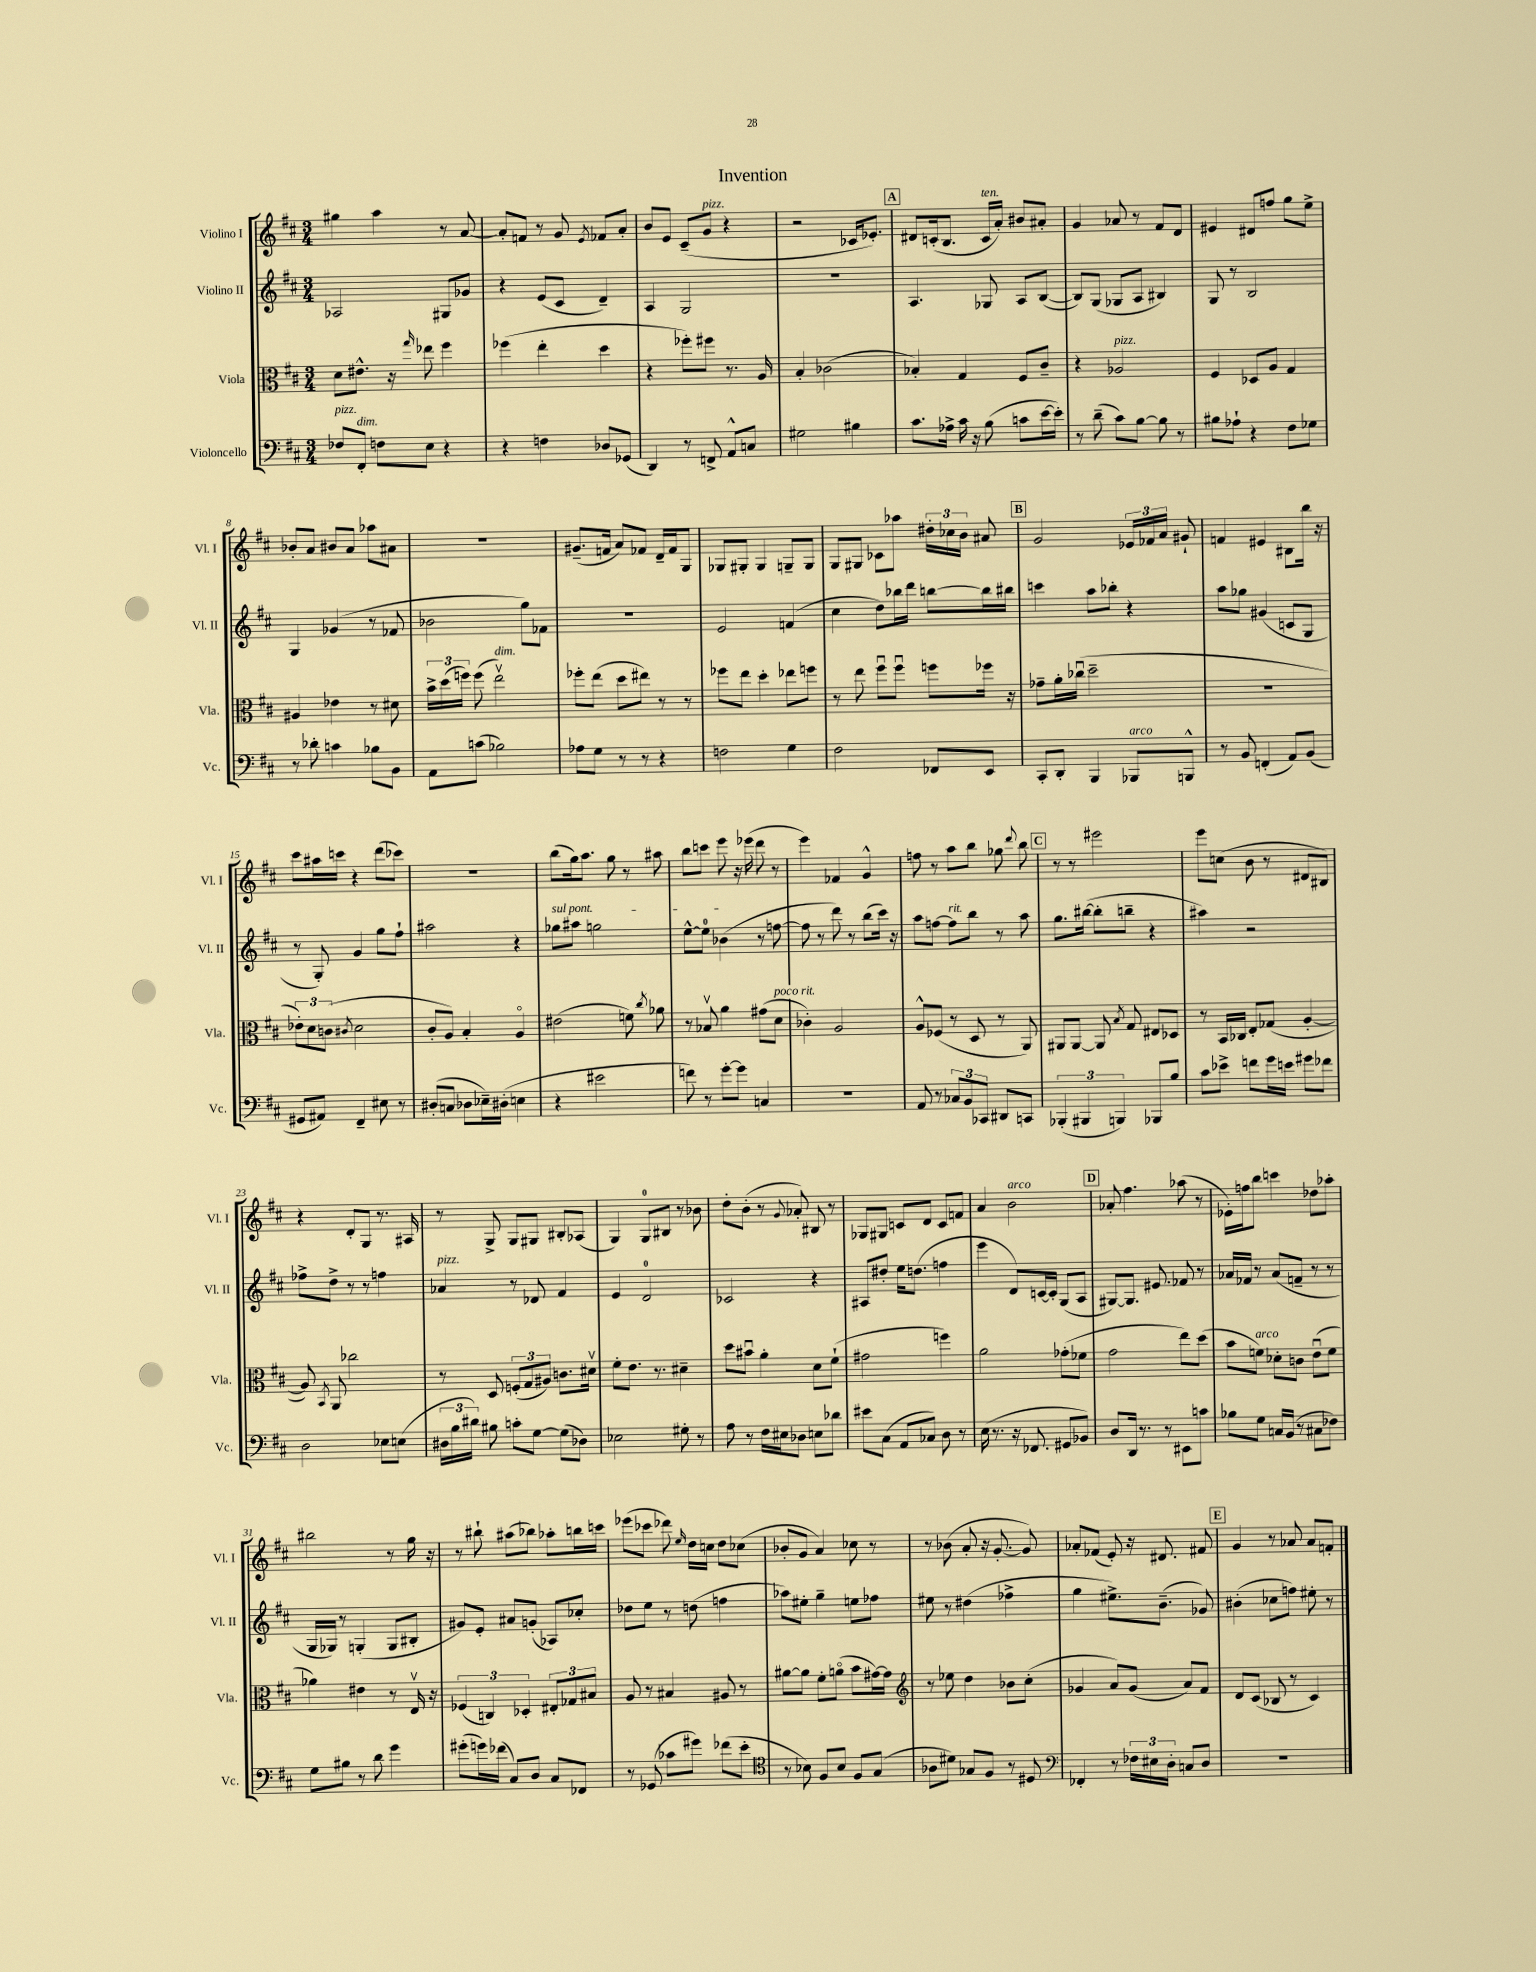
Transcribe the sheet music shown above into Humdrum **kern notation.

**kern	**kern	**kern	**kern
*part4	*part3	*part2	*part1
*staff4	*staff3	*staff2	*staff1
*I"Violoncello	*I"Viola	*I"Violino II	*I"Violino I
*I'Vc.	*I'Vla.	*I'Vl. II	*I'Vl. I
*clefF4	*clefC3	*clefG2	*clefG2
*k[f#c#]	*k[f#c#]	*k[f#c#]	*k[f#c#]
*M3/4	*M3/4	*M3/4	*M3/4
=1	=1	=1	=1
!LO:TX:a:i:t=pizz.	!	!	!
8F-X/L	8d\L	2A-X/	4gg#X\
!LO:TX:a:i:t=dim.	!	!	!
8FF#'/J	8.e#X^^\J	.	.
8Fn\L	.	.	4aa\
.	16r	.	.
.	16qqgg/	.	.
8E\J	8ee-X\	.	.
4r	4ff#\	8G#X/L	8r
.	.	8g-X/J	[8a/
=2	=2	=2	=2
4r	(4ff-X\	4r	8a'/L]
.	.	.	8fn/J
4Fn\	4ee'\	(8e/L	8r
.	.	8c#/J	8g/
.	.	.	8qe/
8D-X/L	4dd\	4d~/)	8f-X/L
(8GG-X/J	.	.	8a'/J
=3	=3	=3	=3
4DD/)	4r	4A/	8b/L
.	.	.	8e/J
8r	8ff-X'\L)	2G/	(8c#~/L
!	!	!	!LO:TX:a:i:t=pizz.
8FFn^/	8ff#X\J	.	8g/J
8AA^^/L	8.r	.	4r
8Cn/J	.	.	.
.	16A/	.	.
=4	=4	=4	=4
2G#X\	4B'/	2.r	2r
.	(2c-X\	.	.
4B#X\	.	.	16c-X/KL
.	.	.	8.e-X'/J)
!!LO:REH:place=s1:t=A
=5	=5	=5	=5
8.c#\L	4B-X'/)	4.A/	8d#X/L
.	.	.	(16cn'/k
16A-X^\Jk	.	.	8.B/J
16c#\	4G/	.	.
16r	.	.	.
!	!	!	!LO:TX:a:i:t=ten.
(8B\	.	8G-X/	16c/LL
.	.	.	16a'/JJ)
8cn\L	8F#/L	8A/L	8b#X/L
[16e\L	8c#~/J	([8B/J	8a#X'/J
16e'\JJ])	.	.	.
=6	=6	=6	=6
8r	4r	8B/L])	4g/
(8d~\	.	(8G/J	.
!	!LO:TX:a:i:t=pizz.	!	!
8c#\L)	2A-X/	8G-X/L	8a-X/
[8B\J	.	8A/J	8r
8B\]	.	4B#X/)	8f#/L
8r	.	.	8d/J
=7	=7	=7	=7
8B#X\L	4F#/	8G/	4e#X/
8A-X`\J	.	8r	.
4r	8D-X/L	2B/	8d#X/L
.	8A/J	.	8ffn/J
8F#\L	4G/	.	8gg\L
8G-X\J	.	.	8ee^\J
!!LO:LB:g=z
=8	=8	=8	=8
8r	4A#X/	4G/	8b-X'/L
8d-X'\	.	.	8a/J
4cn\	4e-X\	(4g-X/	8b#X/L
.	.	.	8a/J
8B-X\L	8r	8r	8aa-X\L
8BB\J	8d#X\	8f-X/	8a#X\J
=9	=9	=9	=9
8AA\L	24b^\LL	2b-X\	2.r
.	(24dd\	.	.
.	24ffn\JJ)	.	.
(8cn\J	(8ff\	.	.
!	!LO:TX:a:i:t=dim.	!	!
2B-X\)	2eev\)	.	.
.	.	8gg\L)	.
.	.	8f-X\J	.
=10	=10	=10	=10
8A-X\L	8ff-X'\L	2.r	(8.g#X~/L
8G\J	(8ee\J	.	.
.	.	.	16fn/Jk
8r	8dd\L	.	8a/L)
8r	8ee#X\J)	.	8f-X/J
4r	8r	.	16d~/LL
.	.	.	16f-/J
.	8r	.	8G/J
=11	=11	=11	=11
2Fn\	8ff-X\L	2e/	8G-X/L
.	8ee\J	.	8G#X'/J
.	4dd'\	.	4G#/
4G\	8ee-X\L	(4fn/	8Gn~/L
.	8ffn\J	.	8G/J
=12	=12	=12	=12
2F#\	8r	4cc#\	8G/L
.	8ee\	.	8G#X/J
.	8ff#u\L	8dd\L)	8c-X\L
.	8ff#u\J	16bb-X\L	8aa-X\J
.	.	16ddd\JJ	.
8FF-X/L	8ffn\L	[8bbn\L	24dd#X'\LL
.	.	.	24cc-X\
.	.	.	24b\JJ
8EE/J	16ff-X\Jk	16bb\L]	8a#X/
.	16r	16bb#X\JJ	.
!!LO:REH:place=s1:t=B
=13	=13	=13	=13
8CC#'/L	8g-X~\L	4cccn\	2g/
8DD'/J	16a'\L	.	.
.	(16cc-Xu\JJ	.	.
4BBB/	2dd~\	8aa\L	.
.	.	8bb-X'\J	.
!LO:TX:a:i:t=arco	!	!	!
8BBB-X/L	.	4r	24e-X/LL
.	.	.	24f-X/
.	.	.	24a/JJ
8BBBn^^/J	.	.	8g#X`/
=14	=14	=14	=14
8r	2.r	8aa\L	4fn/
8BB/	.	8gg-X\J	.
(4FFn'/	.	(4g#X/	4e#X/
8AA/L)	.	8cn/L	8B#X\L
(8BB/J	.	8G/J	16bb\Jk
.	.	.	16r
!!LO:LB:g=z
=15	=15	=15	=15
8GG#X/L	12e-X'\L)	8r	8ccc#\L
.	12d\	.	.
8AA#X/J)	.	8G'/)	16aa#X\L
.	(12cn\J	.	.
.	.	.	16cccn\JJ
.	8qc#X/	.	.
4FF#~/	2d\	4g/	4r
8E#X\	.	8gg\L	(8ddd\L
8r	.	8ff#`\J	8ccc-X\J)
=16	=16	=16	=16
(8D#X'/L	8c#'/L	2aa#X\	2.r
8Cn/J	8A/J)	.	.
8D-X\L	4B'/	.	.
16E-X~\L)	.	.	.
(16D#X'\JJ	.	.	.
4En\	4A/	4r	.
=17	=17	=17	=17
!	!	!LO:TX:a:i:t=sul pont.	!
4r	(2e#X\	8gg-X\L	(8bb\L
.	.	8aa#X\J	16gg\k)
.	.	.	8.aa\J
2e#X\	.	2ggn\	.
.	.	.	8gg\
.	8fn\)	.	8r
.	8qcc#/	.	.
.	8a-X\	.	8aa#X\
=18	=18	=18	=18
8fn\)	8r	[8ee^^\L	8bb\L
8r	8B-Xv/	8ee\J]	8cccn\J
[8g'\L	4a\	(4b-X\	8eee\
8g\J]	.	.	16r
.	.	.	(16eee-X\
4Cn/	(8g#X\L	8r	8ddd\
!	!LO:TX:a:i:t=poco rit.	!	!
.	8d\J	[8ffn\	8r
=19	=19	=19	=19
2.r	4c-X'\)	8ff\]	4eee\)
.	.	8r	.
.	2A/	8ddd\)	4f-X/
.	.	8r	.
.	.	(8bb\L	4g^^/
.	.	16ccc#\Jk)	.
.	.	16r	.
=20	=20	=20	=20
8AA/	8A^^/L	8aa\L	8ffn\
8r	(8F-X/J	[8ffn\J	8r
!	!	!LO:TX:a:i:t=rit.	!
12C-X/L	8r	8ff\L]	8aa\L
12BB/	.	.	.
.	8D/	8bb\J	8bb\J
12CC-X/J	.	.	.
8DD#X/L	8r	8r	8gg-X\
.	.	.	8qqddd/
8CCn/J	8AA/)	8aa\	8bb\
!!LO:REH:place=s1:t=C
=21	=21	=21	=21
(6BBB-X'/	8AA#X/L	8.gg\L	8r
.	[8AA#/J	.	8r
6BBB#X/	.	.	.
.	.	([16bb#X\Jk	.
.	8AA#/]	8bb#'\L]	2eee#X\
6BBBn/)	.	.	.
.	8qB/	.	.
.	8G/	8bbn~\J	.
8BBB-X/L	8E#X/L	4r	.
8B/J	8D-X/J	.	.
=22	=22	=22	=22
8c#\L	8r	4aa#X\)	8eee\L
8e-X^\J	16BB/LL	.	(8ccn\J
.	16C-X/JJ	.	.
8fn\L	8E'/L	2r	8b\
16g\L	(8G-X/J	.	8r
16en\JJ	.	.	.
8g#X\L	[4A'/	.	8d#X/L
8f-X\J	.	.	8B#X/J)
!!LO:LB:g=z
=23	=23	=23	=23
2D\	8A/])	8ff-X^\L	4r
.	8qBB/	.	.
.	8AA/	8dd^\J	.
.	2cc-X\	8r	8d'/L
.	.	8r	8G/J
8E-X\L	.	4ffn\	8.r
(8En\J	.	.	.
.	.	.	16A#X/
=24	=24	=24	=24
!	!	!LO:TX:a:i:t=pizz.	!
24D#X\LL	8r	4a-X/	8r
24B\	.	.	.
24d#X\JJ)	.	.	.
8B#X\	8D/	.	8G^/
8cn'\L	(12Fn'/L	8r	8G/L
.	12G/	.	.
[8G\J	.	8d-X/	8G#X/J
.	12A#X/J)	.	.
(8G\L]	8.cn\L	4f#/	8B#X'/L
8D-X\J)	.	.	(8A-X/J
.	16d#Xv\Jk	.	.
=25	=25	=25	=25
2E-X\	8f#'\L	4e/	4G/)
.	8.e\J	.	.
.	.	2d/	8G/L
.	8.r	.	.
.	.	.	8B#X/J
8G#X'\	4d#X~\	.	8r
8r	.	.	8b-X\
=26	=26	=26	=26
8A\	8dd\L	2c-X/	8dd'\L
8r	8b#Xu\J	.	(8b'\J
16F#\LL	4a'\	.	8r
16E#X\J	.	.	.
.	.	.	8qqg/
8D-X\J	.	.	8a-X'/)
8En\L	8d\L	4r	8B#X/
8d-X\J	(8f#`\J	.	8r
=27	=27	=27	=27
8e#X\L	2g#X\	8A#X/L	8G-X/L
(8C#\J	.	8dd#X'/J	8G#X/J
8AA/L	.	16ee\KL	8cn/L
.	.	(8.ddn\J	.
8C-X/J)	.	.	8d/J
8D\	4ffn\)	4ffn\	8c/L
8r	.	.	8fn/J
=28	=28	=28	=28
(16E\	2a\	4eee\	4a/
8.r	.	.	.
!	!	!	!LO:TX:a:i:t=arco
16r	.	8d/L)	2b\
8.FF-X/	.	.	.
.	.	[16cn/L	.
.	.	16c'/JJ]	.
8GG#X/L	(8g-X'\L	(8G/L	.
8BB-X/J)	8f-X\J	8A/J	.
!!LO:REH:place=s1:t=D
=29	=29	=29	=29
8D/L	2g\	[8G#X/L)	8a-X'/
16DD/Jk	.	8.G#/J]	4.ff#\
8.r	.	.	.
.	.	8.e#X/	.
8r	.	.	.
8EE#X\L	8ee\L)	8f-X/	(8aa-X\
8cn\J	(8dd\J	8r	8r
=30	=30	=30	=30
8B-X\L	8b\L	16a-X/LL	16e-X'\LL)
.	.	16f-X/JJ	16ffn\J
!	!LO:TX:a:i:t=arco	!	!
8G\J	8fn\J)	8r	8bb\J
16Cn/LL	8d-X'\L	(8a-/L	4cccn\
(16BB/JJ	.	.	.
8r	8cn\J	8fn~/J	.
8C#X\L	(8eu\L	8r	8dd-X\L
8F-X\J)	8f\J	8r	8aa-X'\J
!!LO:LB:g=z
=31	=31	=31	=31
8G\L	4a-X\)	16G/LL	2bb#X\
.	.	16G-X/JJ)	.
8B#X\J	.	8r	.
8r	4e#X\	(4Gn'/	.
8d\	.	.	.
4g\	8r	8G/L	8r
.	16Ev/	8B#X'/J	16gg\
.	16r	.	16r
=32	=32	=32	=32
(8g#X'\L	(6F-X/	8g#X/L)	8r
16gn\L)	.	8e'/J	8bb#X`\
.	6Cn/)	.	.
(16f-X\JJ	.	.	.
8C#/L)	.	8a#X/L	(8aa#X\L
.	6D-X'/	.	.
8D/J	.	(8gn'/J	8bb-X\J)
8C#/L	12E#X'/L	8A-X/L)	8aa-X'\L
.	12G-X/	.	.
8FF-X/J	.	8cc-X'/J	16bbn\L
.	12B#X/J	.	.
.	.	.	16cccn\JJ
=33	=33	=33	=33
8r	8A/	8dd-X\L	(8eee-X\L
(8GG-X/	8r	8ee\J	8ccc-X\J
8c-X\L	4B#X/	8r	8ddd-X\)
.	.	.	16qqee/
8g#X\J)	.	(8ddn\	16dd\LL
.	.	.	16ccn\JJ
(8f-X\L	8A#X/	4ffn\	8dd\L
8e'\J	8r	.	(8cc-X\J
=34	=34	=34	=34
*clefC4	*	*	*
8r	[8a#X\L	8aa-X\L)	8b-X'/L
8B-X\)	8a#\J]	8ee#X'\J	8g/J
8F#/L	8f#'\L	4gg~\	4a/)
8B-/J	(8an\J	.	.
8F#/L	8b\L	8een\L	8cc-X\
(8G/J	[16g#X\L)	8ff-X\J	8r
.	16g#\JJ]	.	.
=35	=35	=35	=35
*	*clefG2	*	*
8A-X\L	8r	8ee#X\	8r
8d#X\J)	8ee-X\	8r	(8b-X\
8G-X/L	4dd\	(4dd#X\	8a'/
8F#/J	.	.	16r
.	.	.	[8.g'/
8r	8b-X\L	4ff-X^\	.
8D#X/	(8cc#'\J	.	8g/])
=36	=36	=36	=36
*clefF4	*	*	*
4FF-X'/	4g-X/	4gg\	8a-X'/L
.	.	.	(8f-X/J
8r	8a/L)	8.ee#X^\L)	8e'/)
24F-X\LL	(8g-/J	.	16r
24E#X\	.	.	.
.	.	(8.b~\J	8.d#X/
24D'\JJ	.	.	.
8Cn/L	8a/L)	.	.
8D/J	8f#/J	8g-X/)	8f#X/
!!LO:REH:place=s1:t=E
=37	=37	=37	=37
2.r	8d/L	(4b#X'\	4g/
.	(8c#/J	.	.
.	8B-X/	8cc-X\L	8r
.	8r	8ffn\J)	8a-X/
.	4c#/)	8ee#X'\	8a-/L
.	.	8r	8fn'/J
==	==	==	==
*-	*-	*-	*-
